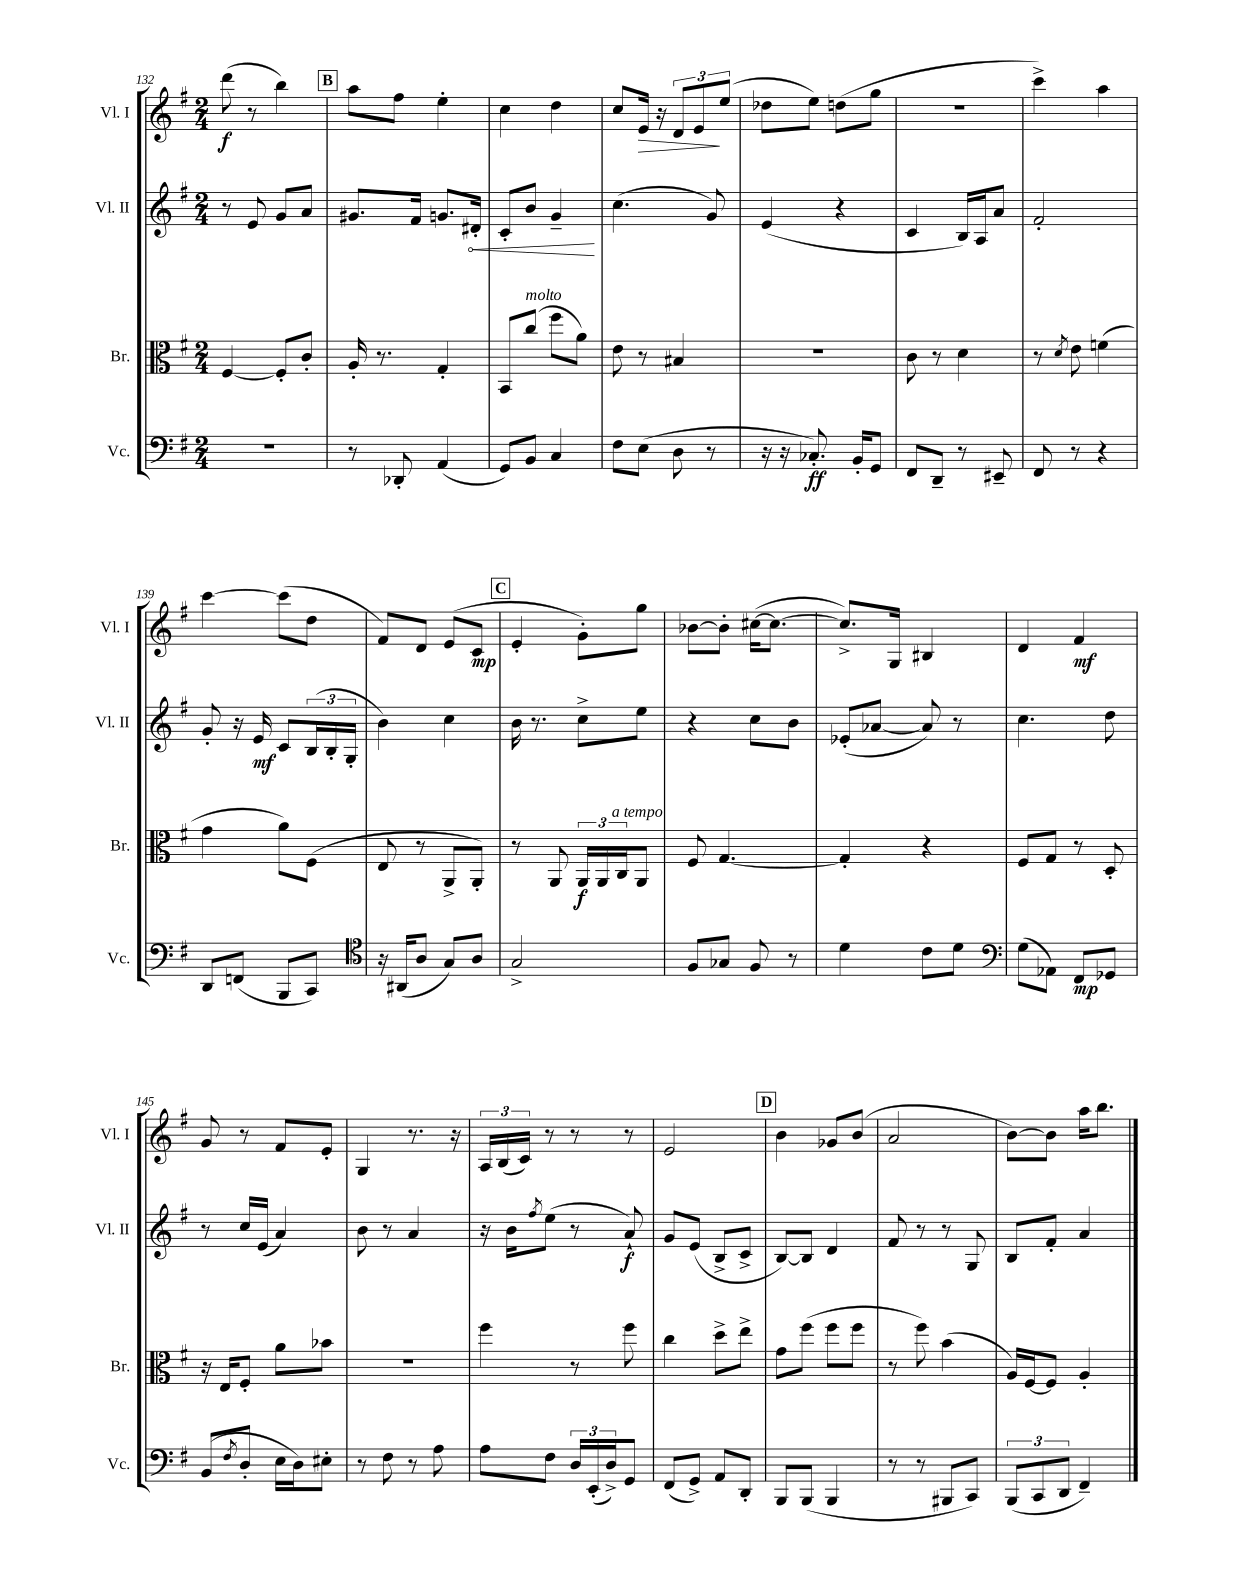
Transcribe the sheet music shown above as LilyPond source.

<<
\new StaffGroup <<
\new Staff = "s0" \with { instrumentName = "Vl. I" shortInstrumentName = "Vl. I" } {
    \clef treble \key g \major \numericTimeSignature \time 2/4
    d'''8\f( r8 b''4) |
    \mark \markup { \box "B" } a''8 fis''8 e''4-. |
    c''4 d''4 |
    c''8 e'16\> r16 \tuplet 3/2 { d'8 e'8\! e''8( } |
    des''8 e''8) d''8( g''8 |
    R2 |
    c'''4->) a''4 |
    c'''4~ c'''8( d''8 |
    fis'8) d'8 e'8( c'8\mp |
    \mark \markup { \box "C" } e'4-. g'8-.) g''8 |
    bes'8~ bes'8-. cis''16~( cis''8.~ |
    cis''8.->) g16 bis4 |
    d'4 fis'4\mf |
    g'8 r8 fis'8 e'8-. |
    g4 r8. r16 |
    \tuplet 3/2 { a16 b16( c'16) } r8 r8 r8 |
    e'2 |
    \mark \markup { \box "D" } b'4 ges'8 b'8( |
    a'2 |
    b'8~) b'8 a''16 b''8. \bar "|." |
}
\new Staff = "s1" \with { instrumentName = "Vl. II" shortInstrumentName = "Vl. II" } {
    \clef treble \key g \major \numericTimeSignature \time 2/4
    r8 e'8 g'8 a'8 |
    \mark \markup { \box "B" } gis'8. fis'16 g'8. \once \override Hairpin.circled-tip = ##t dis'16-.\< |
    c'8-. b'8 g'4--\! |
    c''4.( g'8) |
    e'4( r4 |
    c'4 b16) a16 a'8 |
    fis'2-. |
    g'8-. r16 e'16\mf c'8 \tuplet 3/2 { b16( b16-. g16-. } |
    b'4) c''4 |
    \mark \markup { \box "C" } b'16 r8. c''8-> e''8 |
    r4 c''8 b'8 |
    ees'8-.( aes'8~ aes'8) r8 |
    c''4. d''8 |
    r8 c''16 e'16( a'4) |
    b'8 r8 a'4 |
    r16 b'16 \acciaccatura { fis''8 } e''8( r8 a'8-!\f) |
    g'8 e'8( b8-> c'8-> |
    \mark \markup { \box "D" } b8~) b8 d'4 |
    fis'8 r8 r8 g8 |
    b8 fis'8-. a'4 \bar "|." |
}
\new Staff = "s2" \with { instrumentName = "Br." shortInstrumentName = "Br." } {
    \clef alto \key g \major \numericTimeSignature \time 2/4
    fis4~ fis8-. c'8-. |
    \mark \markup { \box "B" } a16-. r8. g4-. |
    b,8 c''8^\markup { \italic "molto" }( fis''8 a'8) |
    e'8 r8 bis4 |
    R2 |
    c'8 r8 d'4 |
    r8 \acciaccatura { d'8 } e'8 f'4( |
    g'4 a'8) fis8( |
    e8 r8 a,8-> a,8-.) |
    \mark \markup { \box "C" } r8 a,8 \tuplet 3/2 { a,16\f a,16 c16^\markup { \italic "a tempo" } } a,8 |
    fis8 g4.~ |
    g4-. r4 |
    fis8 g8 r8 d8-. |
    r16 e16 fis8-. a'8 bes'8 |
    R2 |
    fis''4 r8 fis''8 |
    c''4 d''8-> e''8-> |
    \mark \markup { \box "D" } g'8 fis''8( fis''8 fis''8 |
    r8 fis''8) b'4( |
    a16) fis16~ fis8 a4-. \bar "|." |
}
\new Staff = "s3" \with { instrumentName = "Vc." shortInstrumentName = "Vc." } {
    \clef bass \key g \major \numericTimeSignature \time 2/4
    R2 |
    \mark \markup { \box "B" } r8 des,8-. a,4( |
    g,8) b,8 c4 |
    fis8 e8( d8 r8 |
    r16 r16 ces8.-.\ff) b,16-. g,8 |
    fis,8 d,8-- r8 eis,8-- |
    fis,8 r8 r4 |
    d,8 f,8( b,,8 c,8) |
    \clef tenor r16 ais,16( a8 g8) a8 |
    \mark \markup { \box "C" } g2-> |
    fis8 ges8 fis8 r8 |
    d'4 c'8 d'8 |
    \clef bass g8( aes,8) fis,8\mp ges,8 |
    b,8( \acciaccatura { fis8 } d8-. e16 d16) eis8-. |
    r8 fis8 r8 a8 |
    a8 fis8 \tuplet 3/2 { d16 e,16-.( d16->) } g,8 |
    fis,8( g,8->) a,8 d,8-. |
    \mark \markup { \box "D" } b,,8 b,,8( b,,4 |
    r8 r8 bis,,8 c,8) |
    \tuplet 3/2 { b,,8( c,8 d,8 } fis,4--) \bar "|." |
}
>>
>>
\layout { \context { \Score currentBarNumber = #132 } }
